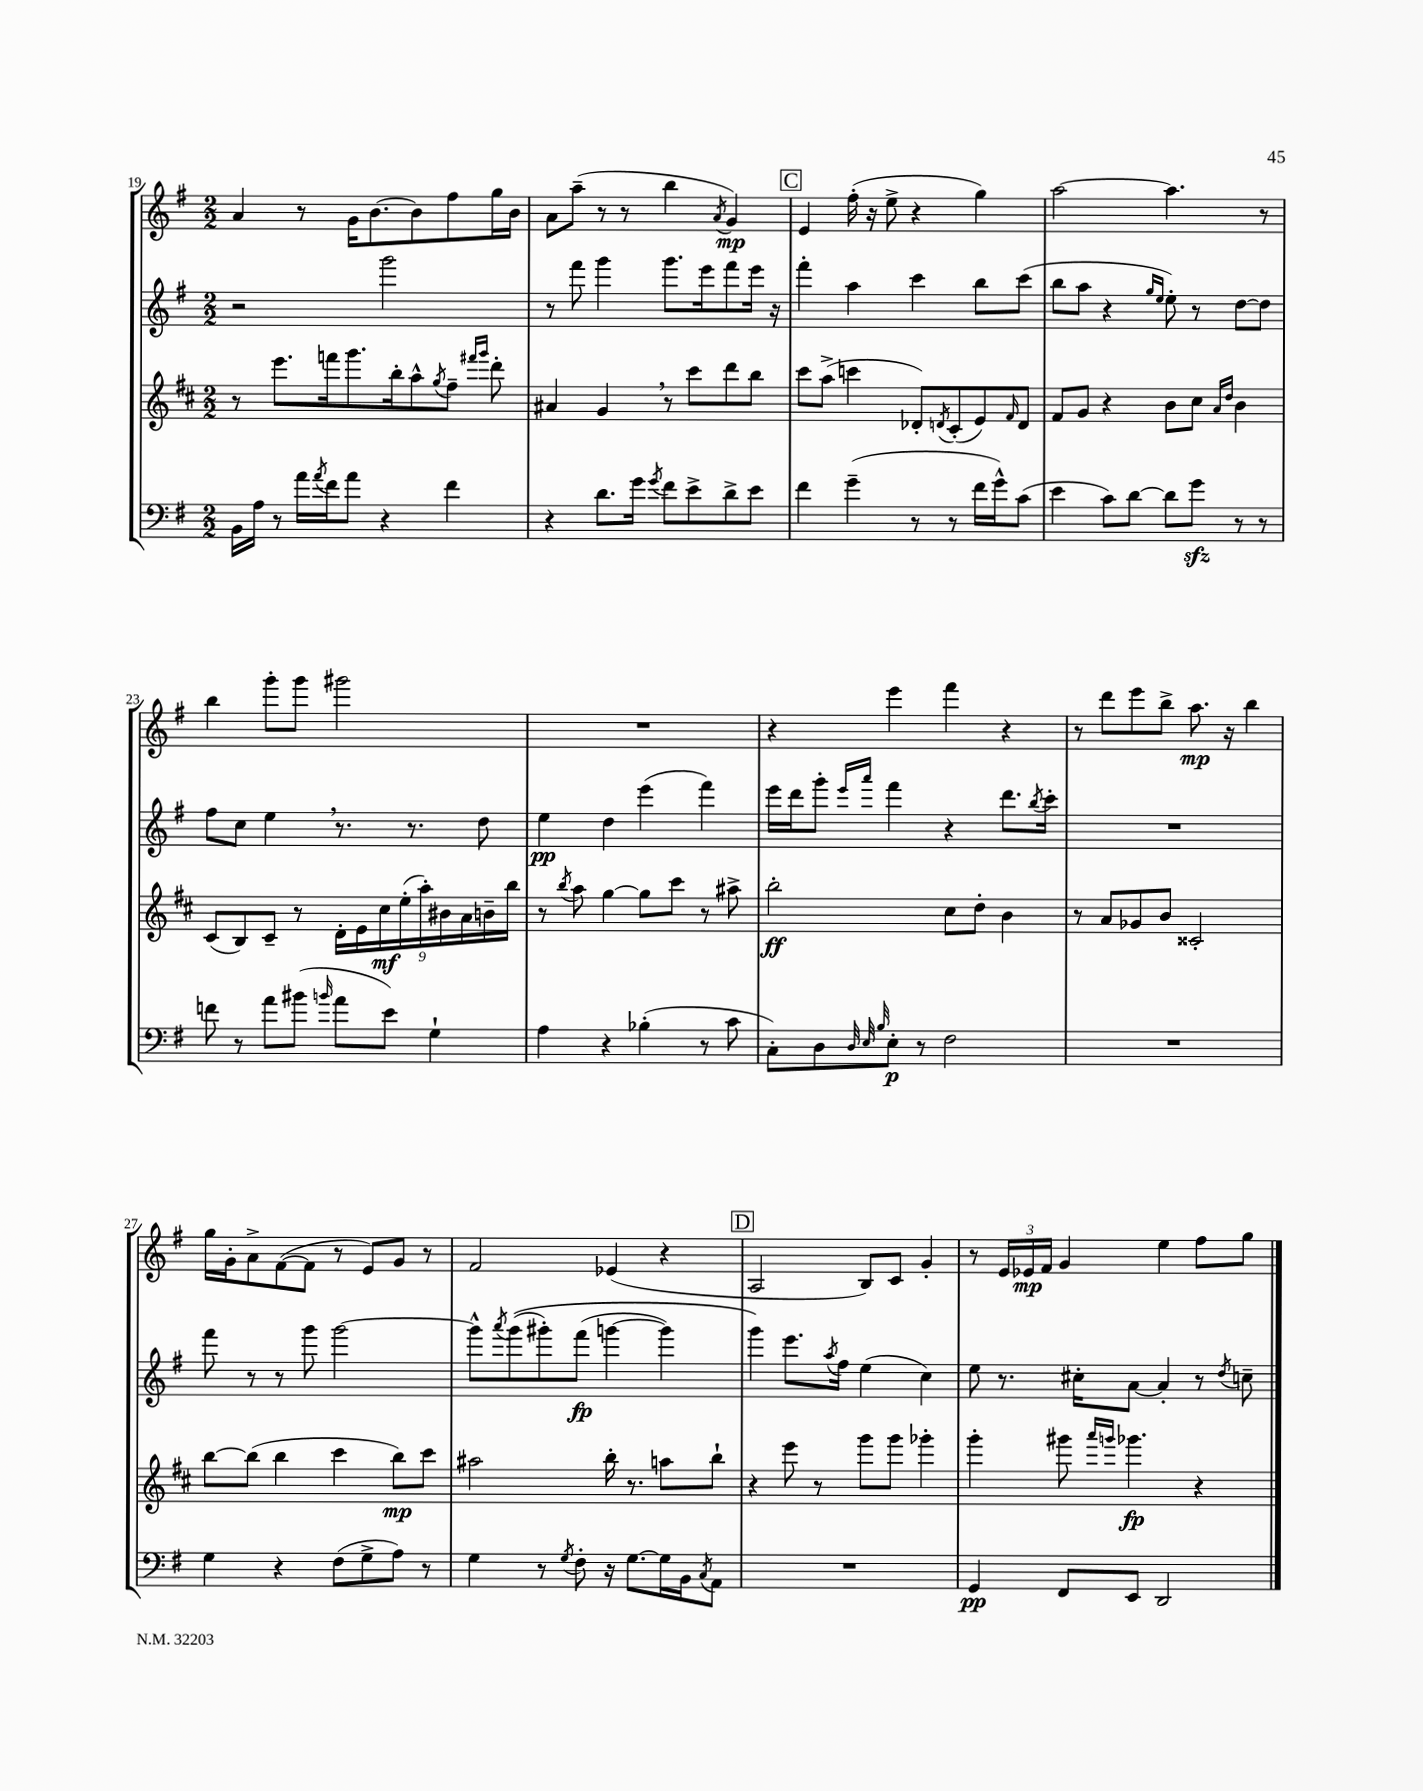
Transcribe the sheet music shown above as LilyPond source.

<<
\new StaffGroup <<
\new Staff = "s0" {
    \clef treble \key g \major \numericTimeSignature \time 2/2
    a'4 r8 g'16 b'8.~ b'8 fis''8 g''16 b'16 |
    a'8 a''8--( r8 r8 b''4 \acciaccatura { a'8 } g'4\mp) |
    \mark \markup { \box "C" } e'4 fis''16-.( r16 e''8-> r4 g''4) |
    a''2~ a''4. r8 |
    b''4 g'''8-. g'''8 gis'''2 |
    R1 |
    r4 e'''4 fis'''4 r4 |
    r8 d'''8 e'''8 b''8-> a''8.\mp r16 b''4 |
    g''16 g'16-. a'8-> fis'8~( fis'8 r8 e'8) g'8 r8 |
    fis'2 ees'4( r4 |
    \mark \markup { \box "D" } a2 b8) c'8 g'4-. |
    r8 \tuplet 3/2 { e'16 ees'16\mp fis'16 } g'4 e''4 fis''8 g''8 \bar "|." |
}
\new Staff = "s1" {
    \clef treble \key g \major \numericTimeSignature \time 2/2
    r2 g'''2 |
    r8 fis'''8 g'''4 g'''8. e'''16 fis'''8 e'''16 r16 |
    \mark \markup { \box "C" } fis'''4-. a''4 c'''4 b''8 c'''8( |
    b''8 a''8 r4 \grace { g''16 e''16 } e''8-.) r8 d''8~ d''8 |
    fis''8 c''8 e''4 \breathe r8. r8. d''8 |
    e''4\pp d''4 e'''4( fis'''4) |
    e'''16 d'''16 g'''8-. \grace { e'''16 a'''16 } fis'''4 r4 d'''8. \acciaccatura { b''8 } c'''16-. |
    R1 |
    fis'''8 r8 r8 g'''8 g'''2~ |
    g'''8-^ \acciaccatura { a'''8 } g'''8(\( gis'''8-.) fis'''8\fp( g'''4~ g'''4) |
    \mark \markup { \box "D" } g'''4\) e'''8. \acciaccatura { a''8 } fis''16 e''4( c''4) |
    e''8 r8. cis''16-. a'8~ a'4-. r8 \acciaccatura { d''8 } c''8-- \bar "|." |
}
\new Staff = "s2" {
    \clef treble \key d \major \numericTimeSignature \time 2/2
    r8 e'''8. f'''16 g'''8. b''16-. a''8-^ \acciaccatura { g''8 } fis''8-- \grace { fis'''16 g'''16 } d'''8-. |
    ais'4 g'4 \breathe r8 cis'''8 d'''8 b''8 |
    \mark \markup { \box "C" } cis'''8 a''8->( c'''4 des'8-.) \acciaccatura { d'8 } cis'8-.( e'8) \grace { fis'16 } d'8 |
    fis'8 g'8 r4 b'8 cis''8 \grace { a'16 d''16 } b'4 |
    cis'8( b8) cis'8-- r8 \tuplet 9/8 { d'16-. e'16 cis''16\mf e''16-.( a''16-.) bis'16 a'16 b'16-- b''16 } |
    r8 \acciaccatura { b''8 } a''8 g''4~ g''8 cis'''8 r8 ais''8-> |
    b''2-.\ff cis''8 d''8-. b'4 |
    r8 a'8 ges'8 b'8 cisis'2-. |
    b''8~ b''8( b''4 cis'''4 b''8\mp) cis'''8 |
    ais''2 b''16-. r8. a''8 b''8-! |
    \mark \markup { \box "D" } r4 e'''8 r8 g'''8 g'''8 ges'''4-. |
    g'''4-. gis'''8 \grace { a'''16 g'''16 } ges'''4.\fp r4 \bar "|." |
}
\new Staff = "s3" {
    \clef bass \key g \major \numericTimeSignature \time 2/2
    b,16 a16 r8 a'16 \acciaccatura { a'8 } fis'16 a'8 r4 fis'4 |
    r4 d'8. g'16 \acciaccatura { g'8 } fis'8 e'8-> d'8-> e'8 |
    \mark \markup { \box "C" } fis'4 g'4--( r8 r8 fis'16 g'16-^) c'8( |
    e'4 c'8) d'8~ d'8 g'8\sfz r8 r8 |
    f'8 r8 a'8 bis'8( \grace { b'16 } a'8 e'8) g4-! |
    a4 r4 bes4-.( r8 c'8 |
    c8-.) d8 \grace { d32 e32 b32 } e8-.\p r8 fis2 |
    R1 |
    g4 r4 fis8( g8-> a8) r8 |
    g4 r8 \acciaccatura { g8 } fis8-. r16 g8.~ g16 b,16 \acciaccatura { c8 } a,8 |
    \mark \markup { \box "D" } R1 |
    g,4\pp fis,8 e,8 d,2 \bar "|." |
}
>>
>>
\layout { \context { \Score currentBarNumber = #19 } }
